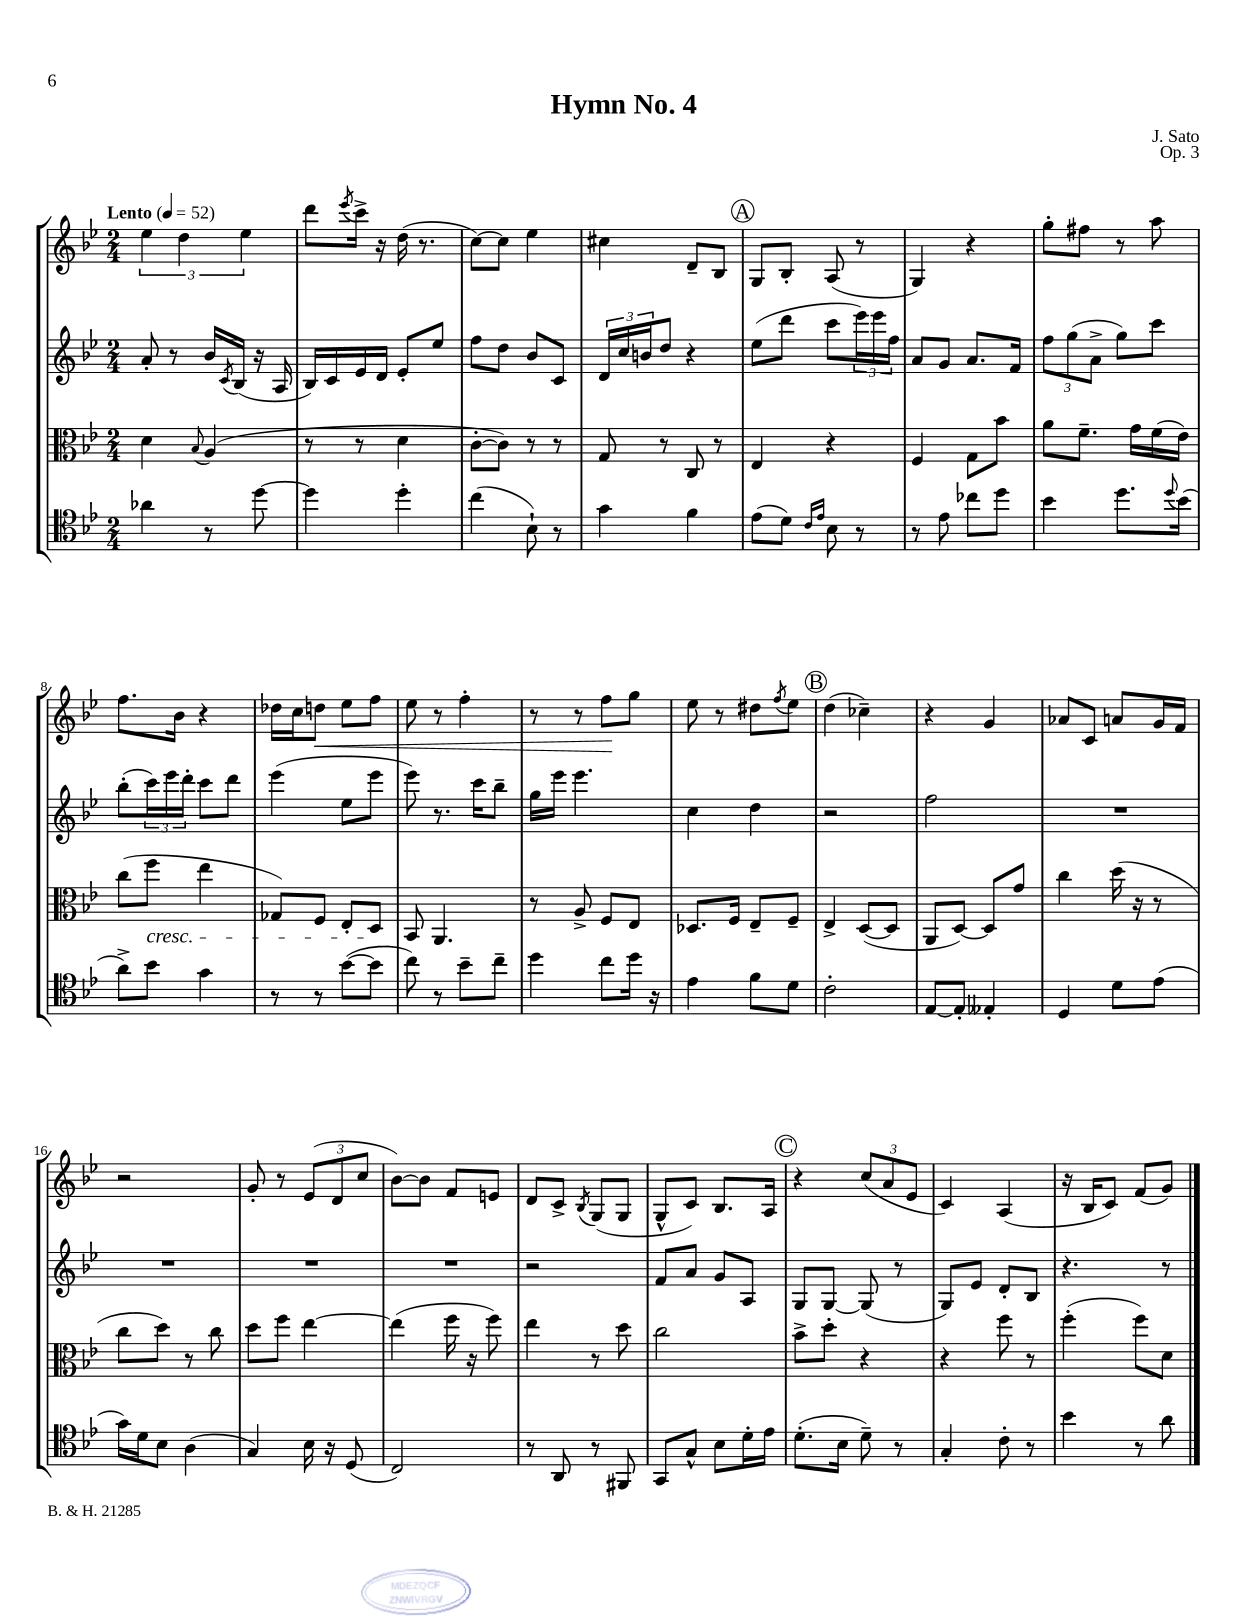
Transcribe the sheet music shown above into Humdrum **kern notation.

**kern	**kern	**kern	**kern
*staff4	*staff3	*staff2	*staff1
*clefC4	*clefC3	*clefG2	*clefG2
*k[b-e-]	*k[b-e-]	*k[b-e-]	*k[b-e-]
*M2/4	*M2/4	*M2/4	*M2/4
*MM52	*MM52	*MM52	*MM52
4a-	4d	8a'	6ee-
.	.	8r	.
.	.	.	6dd
.	8qqB-	.	.
8r	(4A	16b-	.
.	.	8qc	.
.	.	(16B-	.
.	.	.	6ee-
[8dd	.	16r	.
.	.	16A	.
=	=	=	=
4dd]	8r	16B-)	8ddd
.	.	16c	.
.	.	.	8qeee-
.	8r	16e-	16ccc^
.	.	16d	16r
4dd'	4d	8e-'	(16dd
.	.	.	8.r
.	.	8ee-	.
=	=	=	=
(4cc	[8c'	8ff	[8cc)
.	8c])	8dd	8cc]
8B-`)	8r	8b-	4ee-
8r	8r	8c	.
=	=	=	=
4g	8G	24d	4cc#
.	.	24cc	.
.	.	24b	.
.	8r	8dd	.
4f	8C	4r	8d~
.	8r	.	8B-
=	=	=	=
(8e-	4E-	(8ee-	8G
8d)	.	8ddd	8B-'
16qqc	.	.	.
16qqe-	.	.	.
8B-	4r	8ccc	(8A
8r	.	24eee-)	8r
.	.	24eee-	.
.	.	24ff	.
=	=	=	=
8r	4F	8a	4G)
8e-	.	8g	.
8cc-	8G	8.a	4r
8dd	8b-	.	.
.	.	16f	.
=	=	=	=
4b-	8a	12ff	8gg'
.	.	(12gg	.
.	8.f~	.	8ff#
.	.	12a^	.
8.dd	.	8gg)	8r
.	16g	.	.
.	(16f	8ccc	8aa
8qqdd	.	.	.
(16b-	16e-)	.	.
=	=	=	=
8a^)	(8cc	(8bb-'	8.ff
8b-	8ff	24ccc)	.
.	.	24eee-	.
.	.	.	16b-
.	.	24ddd'	.
4g	4ee-	8ccc	4r
.	.	8ddd	.
=	=	=	=
8r	8G-)	(4eee-	16dd-
.	.	.	16cc
8r	8F	.	8dd
([8b-	8E-'	8ee-	8ee-
8b-]	8D	8eee-	8ff
=	=	=	=
8cc)	8BB-	8eee-)	8ee-
8r	4.AA	8.r	8r
8b-~	.	.	4ff'
.	.	16ccc	.
8cc~	.	8bb-~	.
=	=	=	=
4dd	8r	16gg	8r
.	.	16eee-	.
.	8A^	4.eee-	8r
8cc	8F	.	8ff
16dd	8E-	.	8gg
16r	.	.	.
=	=	=	=
4e-	8.D-	4cc	8ee-
.	.	.	8r
.	16F	.	.
8f	8E-~	4dd	8dd#
.	.	.	8qff
8d	8F~	.	8ee-
=	=	=	=
2c'	4E-^	2r	(4dd
.	([8D	.	4cc-~)
.	8D]	.	.
=	=	=	=
[8E-	8AA	2ff	4r
8E-']	[8D)	.	.
4E--'	8D]	.	4g
.	8g	.	.
=	=	=	=
4D	4cc	2r	8a-
.	.	.	8c
8d	(16dd	.	8a
.	16r	.	.
(8e-	8r	.	16g
.	.	.	16f
=	=	=	=
16g)	8cc	2r	2r
16d	.	.	.
8B-	8dd)	.	.
(4A	8r	.	.
.	8cc	.	.
=	=	=	=
4G)	8dd	2r	8g'
.	8ff	.	8r
16B-	[4ee-	.	(12e-
16r	.	.	.
.	.	.	12d
(8D	.	.	.
.	.	.	12cc
=	=	=	=
2C)	(4ee-]	2r	[8b-)
.	.	.	8b-]
.	16ff	.	8f
.	16r	.	.
.	8ff)	.	8e
=	=	=	=
8r	4ee-	2r	8d
8AA	.	.	8c^
.	.	.	8qB-
8r	8r	.	(8G
8FF#	8dd	.	8G
=	=	=	=
8GG	2cc	8f	8G^^
8G^^	.	8a	8c)
8B-	.	8g	8.B-
16d'	.	8A	.
16e-	.	.	16A
=	=	=	=
(8.d'	8b-^	8G	4r
.	8dd'	[8G	.
16B-	.	.	.
8d~)	4r	(8G]	(12cc
.	.	.	12a
8r	.	8r	.
.	.	.	12e-
=	=	=	=
4G'	4r	8G)	4c)
.	.	8e-	.
8c'	8ff	8d'	(4A
8r	8r	8B-	.
=	=	=	=
4b-	(4ff'	4.r	16r
.	.	.	16B-
.	.	.	8c)
8r	8ff)	.	(8f
8a	8d	8r	8g)
==	==	==	==
*-	*-	*-	*-
